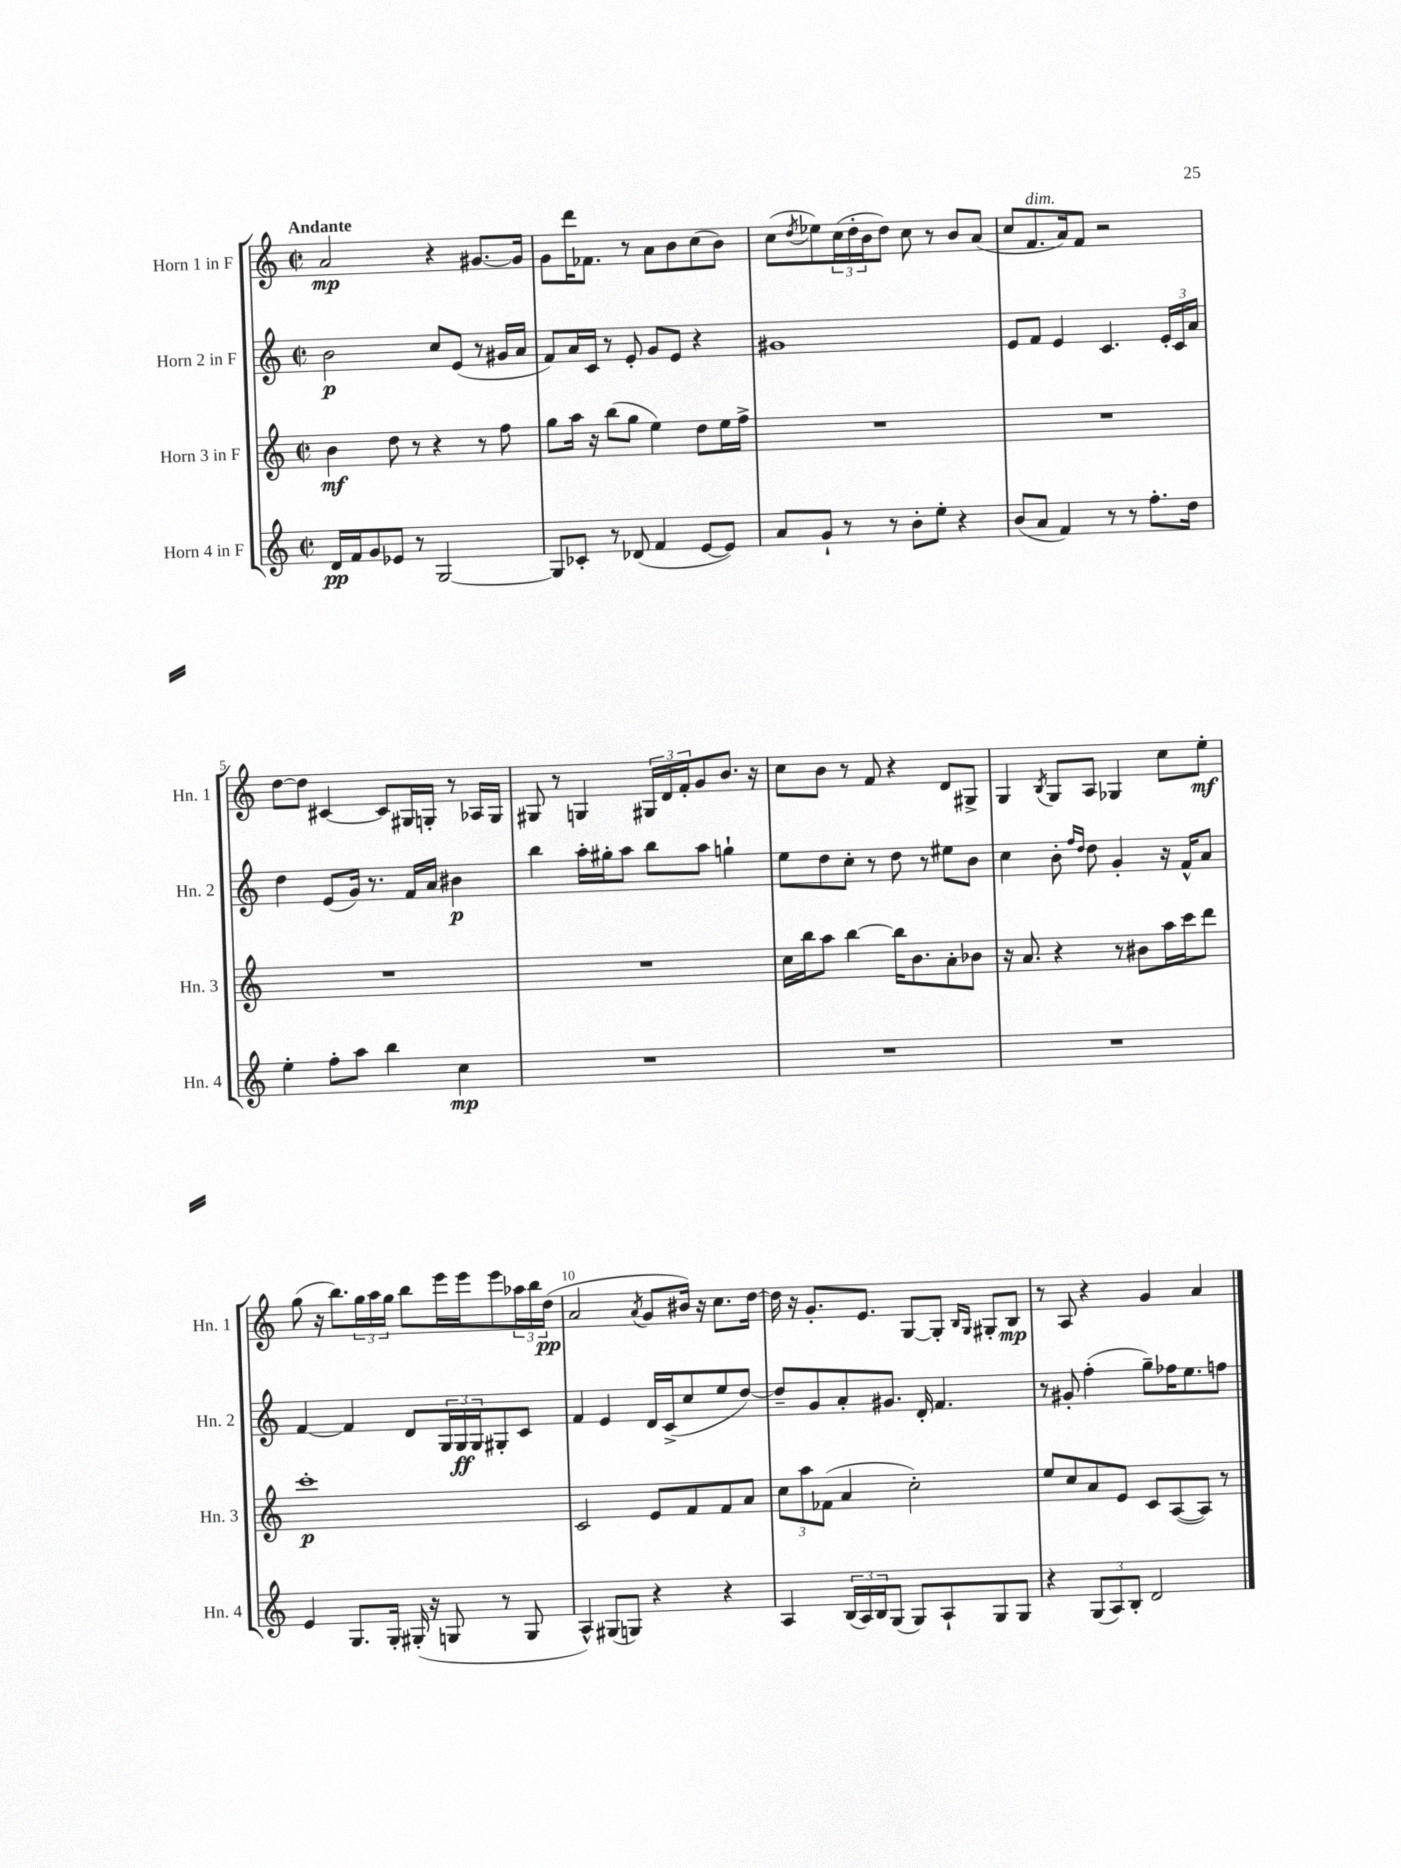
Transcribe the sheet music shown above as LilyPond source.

<<
\new StaffGroup <<
\new Staff = "s0" \with { instrumentName = "Horn 1 in F" shortInstrumentName = "Hn. 1" } {
    \clef treble \key c \major \defaultTimeSignature \time 2/2 \tempo "Andante"
    a'2\mp r4 gis'8.~ gis'16 |
    g'8 d'''16 fes'8. r8 a'8 b'8 c''8( b'8) |
    c''8( \acciaccatura { d''8 } ees''8) \tuplet 3/2 { c''16( d''16-. b'16 } d''8) c''8 r8 b'8 a'8( |
    c''8 f'8.^\markup { \italic "dim." } a'16) f'8 r2 |
    d''8~ d''8 cis'4~ cis'8 gis16 g16-. r8 aes16 g16 |
    gis8 r8 g4 \tuplet 3/2 { gis16 d'16 f'16-. } g'8 b'8. r16 |
    c''8 b'8 r8 f'8 r4 d'8 gis8-> |
    g4 \acciaccatura { b8 } g8 a8 ges4 c''8 e''8-.\mf |
    g''8( r16 b''8.) \tuplet 3/2 { g''16 a''16 g''16 } b''8 e'''16 e'''16 e'''8 \tuplet 3/2 { aes''16 b''16 d''16\pp( } |
    a'2 \acciaccatura { a'8 } g'8 bis'16) r16 c''8. d''16~ |
    d''16 r16 g'8.-. e'8. g8~ g8-. \grace { b16 g16 } gis8-. b8\mp |
    r8 a8 r4 g'4 a'4 \bar "|." |
}
\new Staff = "s1" \with { instrumentName = "Horn 2 in F" shortInstrumentName = "Hn. 2" } {
    \clef treble \key c \major \defaultTimeSignature \time 2/2
    b'2\p c''8 e'8( r8 gis'16 a'16 |
    f'8) a'16 c'16 r8 e'8-. g'8 e'8 r4 |
    gis'1 |
    e'8 f'8 e'4 c'4. \tuplet 3/2 { e'16-. c'16 a'16 } |
    d''4 e'8( g'16) r8. f'16 a'16 bis'4\p |
    b''4 a''16-. gis''16-. a''8 b''8 a''8 g''4-! |
    e''8 d''8 c''8-. r8 d''8 r8 eis''8 b'8 |
    c''4 b'8-. \grace { f''16 d''16 } d''8 g'4-. r16 f'16-^ a'8 |
    f'4~ f'4 d'8 \tuplet 3/2 { g16 g16\ff g16 } gis8-. c'8 |
    f'4 e'4 d'16 c'16->( c''8 e''8 d''8~) |
    d''8-- g'8 a'8-. gis'8. d'16-. f'4. |
    r8 gis'8-. f''4-.( g''8--) fes''16 e''8. f''8 \bar "|." |
}
\new Staff = "s2" \with { instrumentName = "Horn 3 in F" shortInstrumentName = "Hn. 3" } {
    \clef treble \key c \major \defaultTimeSignature \time 2/2
    b'4\mf d''8 r8 r4 r8 f''8 |
    g''8 a''16 r16 b''8( g''8 e''4) d''8 e''16 f''16-> |
    R1 |
    R1 |
    R1 |
    R1 |
    c''16 b''16 a''8 b''4~ b''16 b'8. a'8-. bes'8 |
    r16 a'8. r4 r8 bis'8 a''16 c'''16 d'''8 |
    c'''1-.\p |
    c'2 e'8 f'8 f'8 a'8 |
    \tuplet 3/2 { c''8 a''8 fes'8( } a'4 c''2-.) |
    e''8 c''8 a'8 e'8 c'8 a8~( a8) r8 \bar "|." |
}
\new Staff = "s3" \with { instrumentName = "Horn 4 in F" shortInstrumentName = "Hn. 4" } {
    \clef treble \key c \major \defaultTimeSignature \time 2/2
    d'16\pp f'16 g'8 ees'8 r8 g2~ |
    g8 ces'8-. r8 des'8( f'4 e'8~ e'8) |
    a'8 g'8-! r8 r8 b'8-. e''8-. r4 |
    b'8( a'8 f'4) r8 r8 f''8.-. d''16 |
    e''4-. f''8-. a''8 b''4 c''4\mp |
    R1 |
    R1 |
    R1 |
    e'4 g8. g16-. gis16-.( r16 g8 r8 g8 |
    a4-^) gis8( g8) r4 r4 |
    a4 \tuplet 3/2 { b16( a16) b16 } g8( g8) a8-! g8 g8 |
    r4 \tuplet 3/2 { g8( a8) b8-. } d'2 \bar "|." |
}
>>
>>
\layout { \context { \Score \override BarNumber.break-visibility = ##(#f #t #t) barNumberVisibility = #(every-nth-bar-number-visible 5) } }
